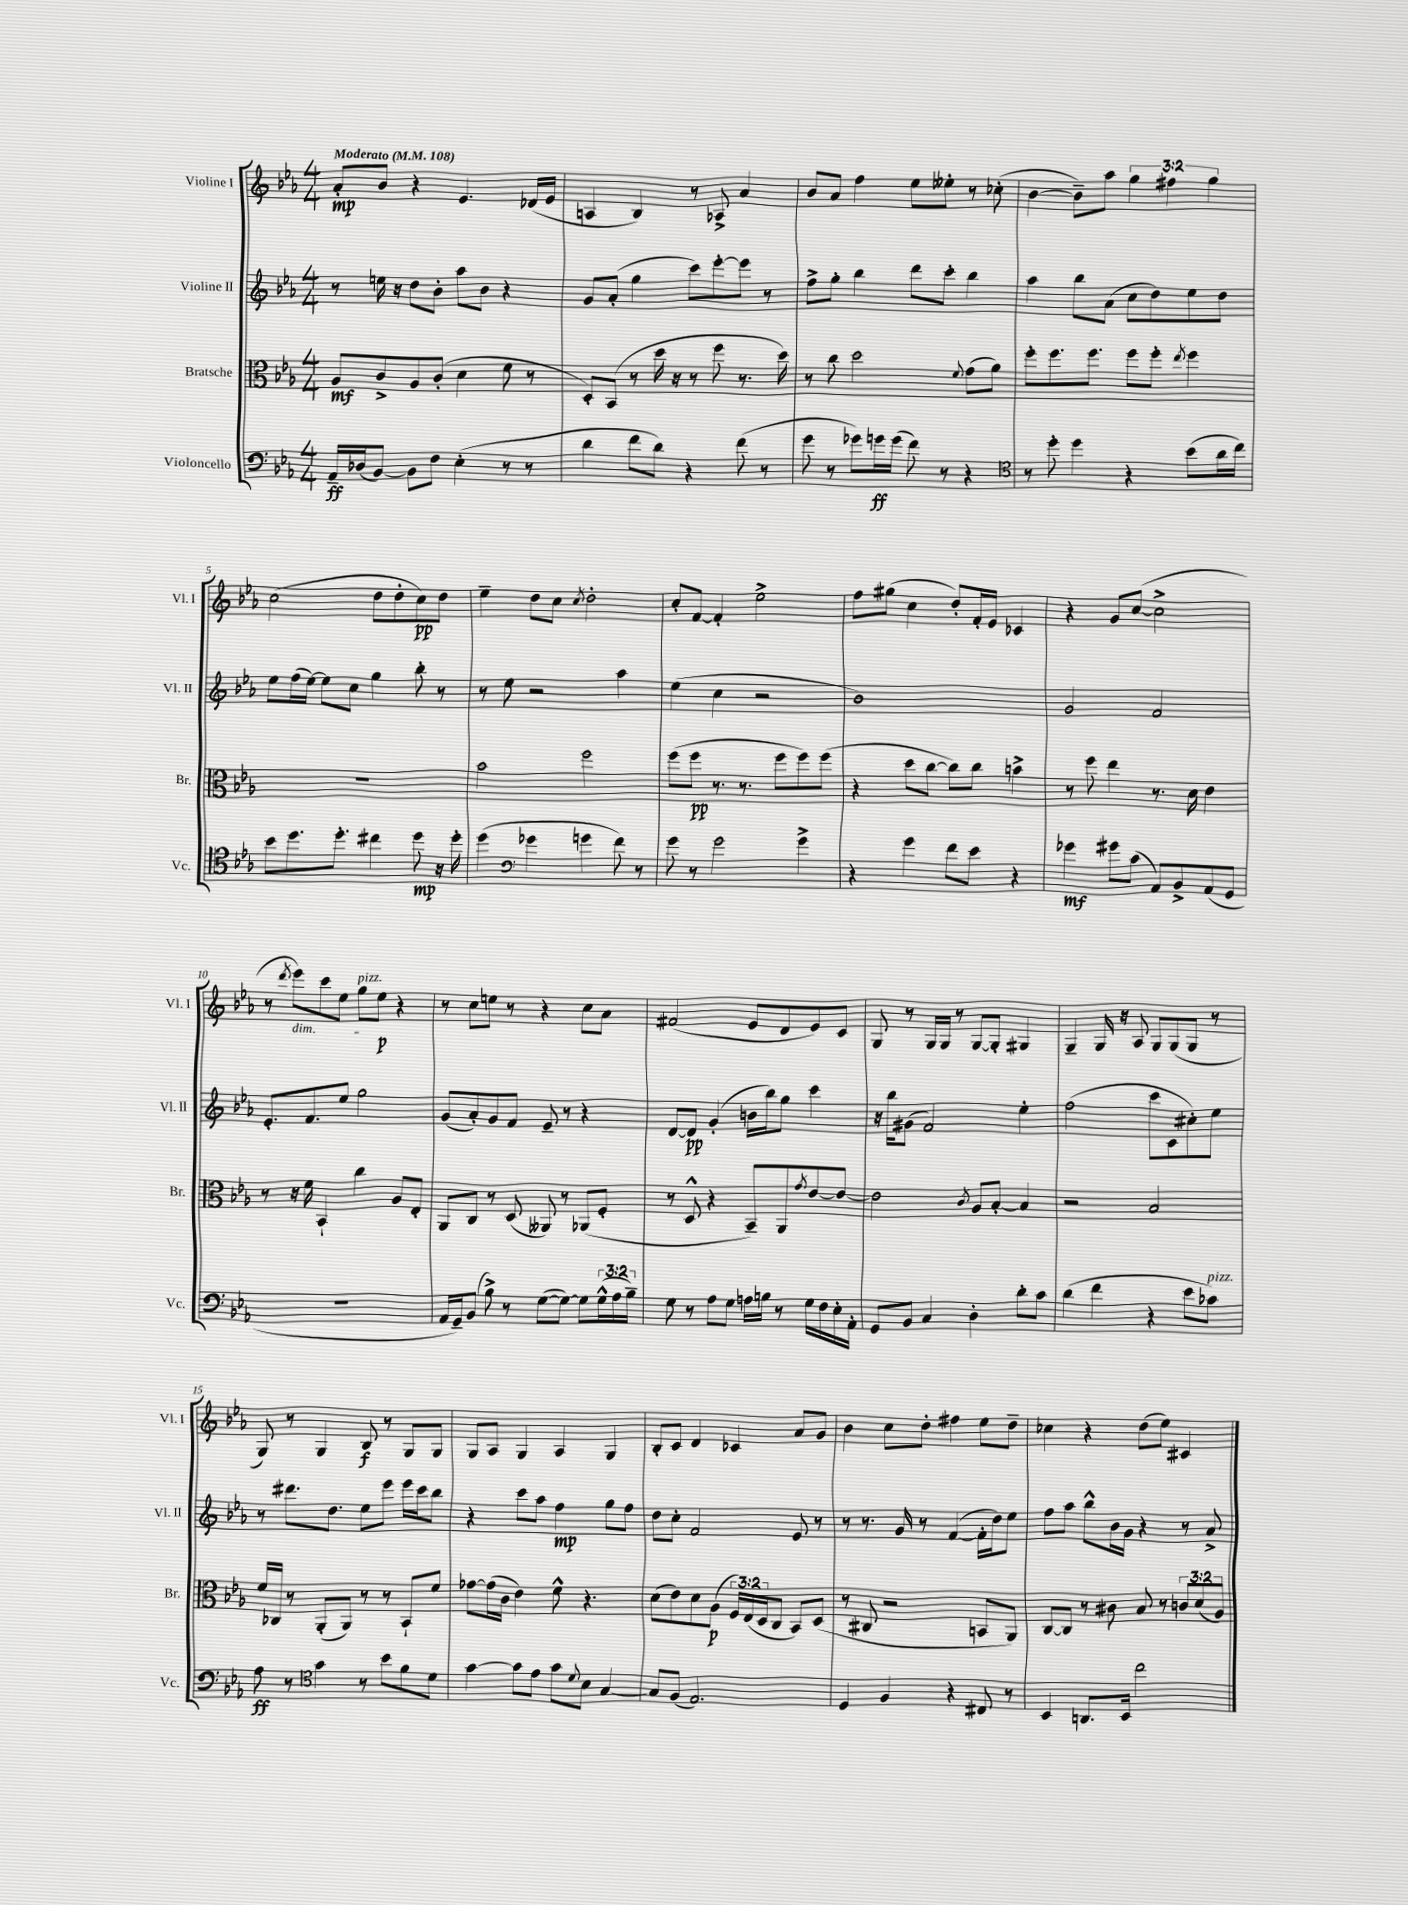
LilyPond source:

<<
\new StaffGroup <<
\new Staff = "s0" \with { instrumentName = "Violine I" shortInstrumentName = "Vl. I" } {
    \clef treble \key ees \major \numericTimeSignature \time 4/4 \override Staff.TupletNumber.text = #tuplet-number::calc-fraction-text \tempo "Moderato" 4 = 108
    aes'8-.\mp bes'8 r4 ees'4. des'16( ees'16 |
    a4 bes4) r8 aes8-> aes'4 |
    bes'8 aes'8 f''4 ees''8 eeses''8-. r8 ces''8-.( |
    bes'4~ bes'8--) aes''8 \tuplet 3/2 { g''4 fis''4 g''4 } |
    c''2( d''8 d''8-. c''8\pp) d''8 |
    ees''4-- d''8 c''8 \acciaccatura { c''8 } d''2-. |
    c''8-. f'8~ f'4-. ees''2-> |
    f''8 gis''8( c''4 d''8-.) f'16-. ees'16 ces'4 |
    r4 g'8 c''8~( c''2-> |
    r8 \acciaccatura { d'''8 } ees'''8\dim) c'''8 ees''8 g''8^\markup { \italic "pizz." } ees''8\p\! r4 |
    r8 c''8 e''8 r8 r4 c''8 aes'8 |
    fis'2( ees'8 d'8 ees'8) c'8 |
    g8 r8 g16 g16 r8 g8~ g8-. gis4 |
    g4-- g16 r16 aes8 g8 g8( g8 r8 |
    g8) r8 g4 bes8\f r8 g8 g8 |
    g8 aes8 g4 aes4 g4 |
    bes8-. c'8 d'4 ces'4 aes'8 g'8 |
    bes'4 c''8 d''8-. fis''4 ees''8 d''8-- |
    ces''4 r4 d''8( ees''8) cis'4 \bar "|." |
}
\new Staff = "s1" \with { instrumentName = "Violine II" shortInstrumentName = "Vl. II" } {
    \clef treble \key ees \major \numericTimeSignature \time 4/4
    r8 e''16 r16 d''8 bes'8-. aes''8 bes'8 r4 |
    g'8 aes'8-.( g''4 c'''8) ees'''8~-. ees'''8 r8 |
    f''8-> g''8-. bes''4 d'''8 c'''8-. bes''4 |
    aes''4 bes''8 aes'8( c''8 d''8) ees''8 d''8 |
    ees''8 f''16( ees''16~) ees''8 c''8 g''4 bes''8-. r8 |
    r8 ees''8 r2 aes''4 |
    ees''4( c''4 r2 |
    bes'1) |
    g'2 f'2 |
    ees'8.-. f'8. ees''8 g''2 |
    g'8( aes'8-.) g'8 f'8 ees'8-- r8 r4 |
    d'8~ d'8\pp g'4-.( b'16 bes''16) g''8 c'''4 |
    r16 bes''16 gis'8( f'2) ees''4-. |
    f''2( c'''8 c'8 cis''8-.) ees''8 |
    r8 dis'''8. d''8. ees''8 ees'''8 ees'''16 c'''16 bes''8 |
    r4 c'''8 aes''8 f''4\mp g''8 f''8 |
    d''8 c''8-. f'2 ees'8 r8 |
    r8 r8. g'16 r8 f'4~( f'16-. d''16) ees''8 |
    f''8 aes''8 bes''8-^ bes'16 g'16 r4 r8 aes'8-> \bar "|." |
}
\new Staff = "s2" \with { instrumentName = "Bratsche" shortInstrumentName = "Br." } {
    \clef alto \key ees \major \numericTimeSignature \time 4/4 \override Staff.TupletNumber.text = #tuplet-number::calc-fraction-text
    aes8\mf c'8-> aes8 c'8-.( d'4 f'8 r8 |
    d8-.) bes,8( r8 d''16 r16 r8 f''8 r8. d''16) |
    r8 c''8 d''2 \appoggiatura { f'8 } g'8( aes'8) |
    f''8-. f''8. f''8. f''8 f''8-. \acciaccatura { ees''8 } f''4 |
    R1 |
    bes'2 f''2 |
    f''8( f''8\pp r8. r8. f''8 f''8) f''8( |
    r4 d''8 c''8~ c''8) c''8 b'4-> |
    r8 f''8 ees''4 r8. d'16 ees'4 |
    r8 r16 f'16 bes,4-! c''4 aes8 ees8-. |
    aes,8 c8 r8 d8( aeses,8) r8 aes,8( f8-. |
    r8 d8-^ r4 bes,8--) aes,8 \acciaccatura { g'8 } ees'8~ ees'8~ |
    ees'2 \acciaccatura { c'8 } aes8 bes8~-. bes4 |
    r2 bes2 |
    f'16 ces16 r8 aes,8-.( aes,8) r8 r8 bes,8-! f'8 |
    ges'8~ ges'16( c'16 ees'4) f'8-^ r4. |
    d'8( ees'8) d'8 aes8\p( \tuplet 3/2 { f16) ees16( d16 } c8 bes,8) d8( |
    r8 cis8 r2 b,8 aes,8) |
    c8~ c8 r8 cis'8 bes8 r8 \tuplet 3/2 { c'8 d'8( aes8) } \bar "|." |
}
\new Staff = "s3" \with { instrumentName = "Violoncello" shortInstrumentName = "Vc." } {
    \clef bass \key ees \major \numericTimeSignature \time 4/4 \override Staff.TupletNumber.text = #tuplet-number::calc-fraction-text
    aes,16--\ff des16( bes,8~) bes,8 f8 ees4-.( r8 r8 |
    d'4 f'8 d'8) r4 f'8( r8 |
    g'8 r8 ges'8) g'16\ff g'16( f'8) r8 r4 |
    \clef tenor r8 d''8-. d''4 r4 bes'8( aes'16 c''16) |
    bes'8 d''8. d''8.-. cis''4 d''8\mp r16 d''16-. |
    d''4( \clef bass ges'4 g'4 f'8) r8 |
    g'8 r8 g'2 g'4-> |
    r4 g'4 f'8 ees'8 r4 |
    ges'4\mf gis'8 c'8( aes,8) bes,8-> aes,8( g,8 |
    r1 |
    aes,16 g,16--) bes,8( bes8->) r8 g8~( g8~) g8 \tuplet 3/2 { g16-^( aes16 bes16--) } |
    g8 r8 aes8 g8 a16 b16 r8 g16 f16 ees16-. aes,16-. |
    g,8 bes,8 c4 d4-. d'8-. c'8 |
    d'4( f'4 r4 ees'8 ces'8^\markup { \italic "pizz." }) |
    aes8\ff r8 \clef tenor g'4 r8 bes'8 f'8 d'8 |
    g'4~ g'8 ees'8 g'8 \appoggiatura { d'8 } bes8 g4~ |
    g8 f8( ees2.) |
    d4 f4 r4 cis8 r8 |
    bes,4 a,8. bes,16 c''2 \bar "|." |
}
>>
>>
